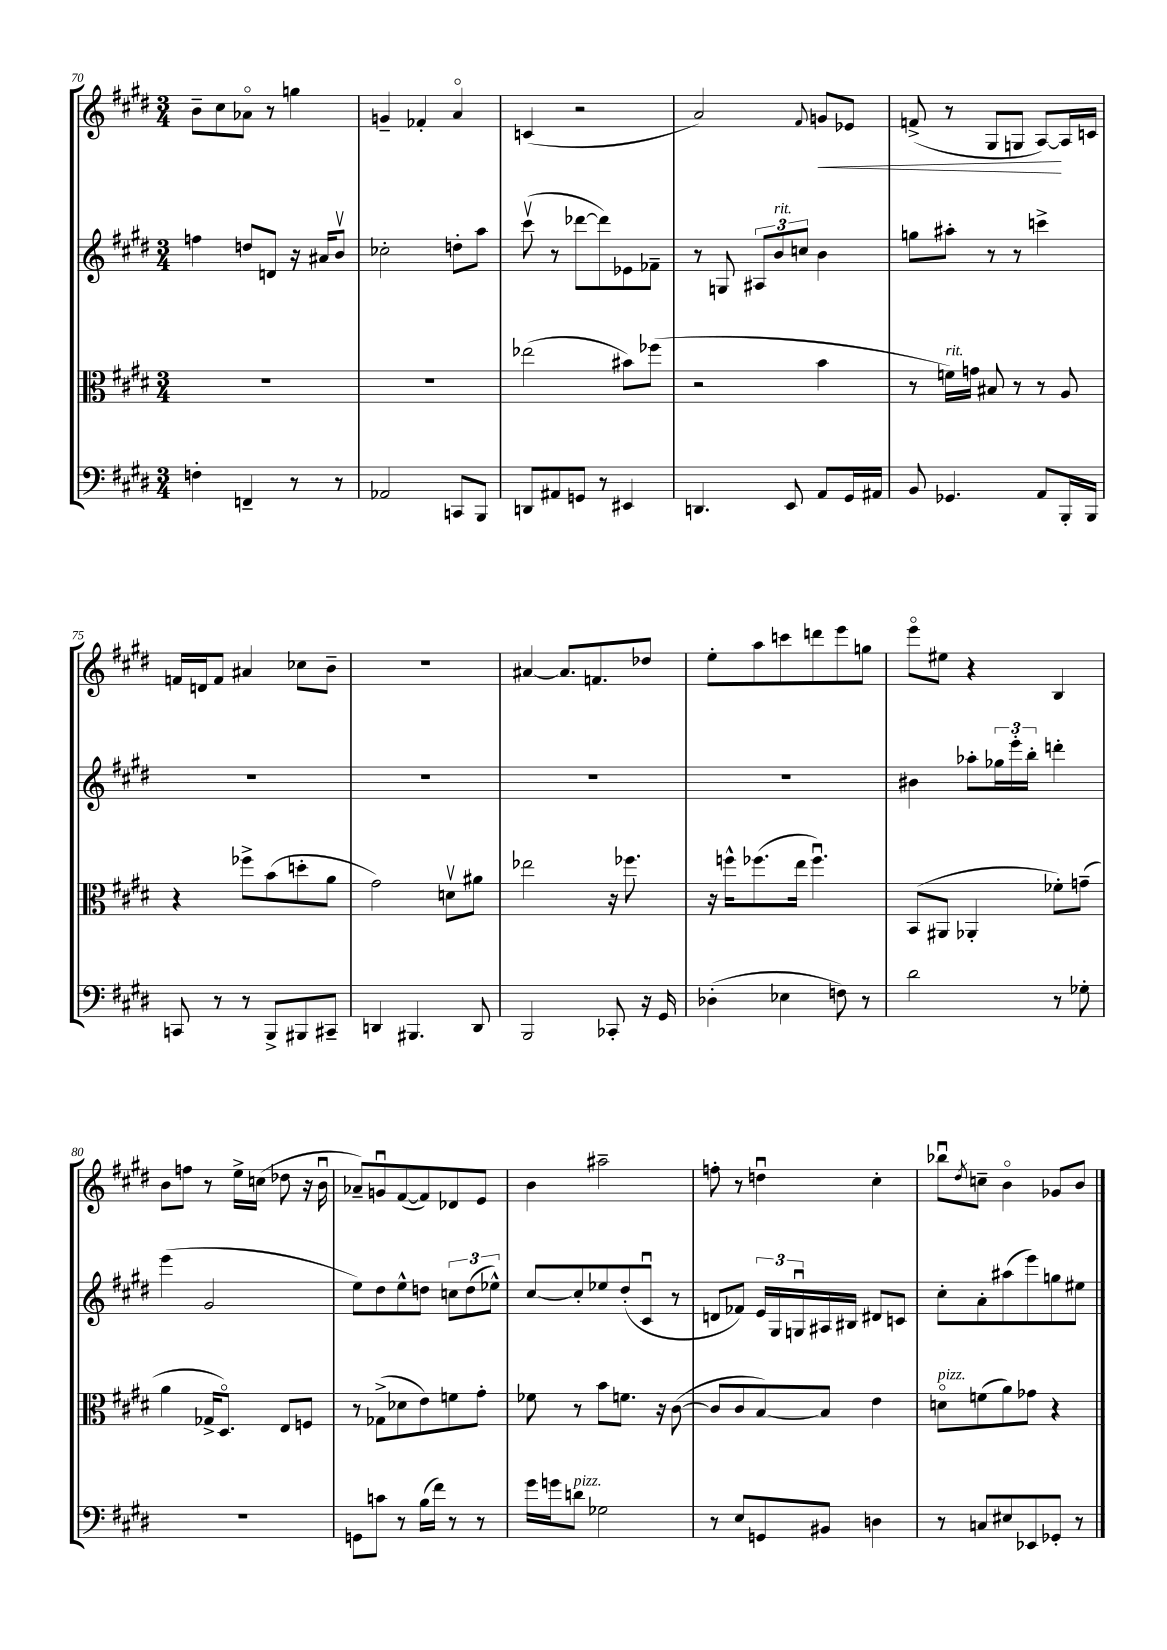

**kern	**kern	**kern	**kern
*staff4	*staff3	*staff2	*staff1
*clefF4	*clefC3	*clefG2	*clefG2
*k[f#c#g#d#]	*k[f#c#g#d#]	*k[f#c#g#d#]	*k[f#c#g#d#]
*M3/4	*M3/4	*M3/4	*M3/4
4F'	2.r	4ff	8b~
.	.	.	8cc#
4FF~	.	8dd	8a-o
.	.	8d	8r
8r	.	16r	4gg
.	.	16a#	.
8r	.	8bv	.
=	=	=	=
2AA-	2.r	2cc-'	4g~
.	.	.	4f-'
8CC	.	8dd'	4ao
8BBB	.	8aa	.
=	=	=	=
8DD	(2ee-	(8ccc#v	(4c
8AA#	.	8r	.
8GG	.	[8ddd-	2r
8r	.	8ddd-])	.
4EE#	8b#)	8e-	.
.	(8ff-	8f-~	.
=	=	=	=
4.DD	2r	8r	2a)
.	.	8G	.
.	.	12A#	.
.	.	12b	.
8EE	.	.	.
.	.	12cc	.
.	.	.	8qqf#
8AA	4b	4b	8g
16GG#	.	.	8e-
16AA#	.	.	.
=	=	=	=
8BB	8r	8gg	(8f^
4.GG-	16f)	8aa#'	8r
.	16g	.	.
.	8B#	8r	8G#
.	8r	8r	8G
8AA	8r	4ccc^	[8A)
16BBB'	8A	.	16A]
16BBB	.	.	16c
=	=	=	=
8CC	4r	2.r	16f
.	.	.	16d
8r	.	.	8f
8r	8ff-^	.	4a#
8BBB^	(8b	.	.
8BBB#	8dd'	.	8cc-
8CC#~	8a	.	8b~
=	=	=	=
4DD	2g#)	2.r	2.r
4.BBB#	.	.	.
.	8dv	.	.
8DD	8a#	.	.
=	=	=	=
2BBB	2ee-	2.r	[4a#
.	.	.	8.a#]
.	.	.	8.f
8CC-'	16r	.	.
.	8.ff-	.	.
16r	.	.	8dd-
16GG#	.	.	.
=	=	=	=
(4D-'	16r	2.r	8ee'
.	16ff^^	.	.
.	(8.ff-	.	8aa
4E-	.	.	8ccc
.	16ee	.	.
.	4.ff-u)	.	8ddd
8F)	.	.	8eee
8r	.	.	8gg
=	=	=	=
2d#	(8BB	4b#	8eeeo
.	8AA#	.	8ee#
.	4AA-'	8aa-'	4r
.	.	24gg-	.
.	.	24eee'	.
.	.	24bb'	.
8r	8f-')	4ddd'	4B
8G-'	(8g~	.	.
=	=	=	=
2.r	4a	(4eee	8b
.	.	.	8ff
.	16G-^	2g#	8r
.	8.D#o)	.	.
.	.	.	16ee^
.	.	.	(16cc
.	8E	.	8dd-
.	8F	.	16r
.	.	.	16bu
=	=	=	=
8GG	8r	8ee)	8a-~)
8c	(8G-^	8dd#	8gu
8r	8d-	8ee^^	([8f#
(16B	8e)	8dd	8f#])
16f#)	.	.	.
8r	8f	12cc	8d-
.	.	(12dd	.
8r	8g#'	.	8e
.	.	12ee-^^)	.
=	=	=	=
16g#	8f-	[8cc#	4b
16g	.	.	.
8d	8r	8cc#']	.
2G-	8b	8ee-	2aa#~
.	8.f	(8dd#'	.
.	.	8c#u	.
.	16r	.	.
.	([8c#	8r	.
=	=	=	=
8r	8c#]	8d	8ff'
8E	8c#	8f-)	8r
8GG	[8B)	24e	4ddu
.	.	24G#	.
.	.	24Gu	.
8BB#	8B]	16A#	.
.	.	16B#	.
4D	4e	8d#	4cc#'
.	.	8c	.
=	=	=	=
8r	8do	8cc#'	8bb-u
.	.	.	8qdd#
8C	(8f	8a'	8cc~
8E#	8a)	(8aa#	4bo
8EE-	8g-	8eee)	.
8GG-'	4r	8gg	8g-
8r	.	8ee#	8b
==	==	==	==
*-	*-	*-	*-
